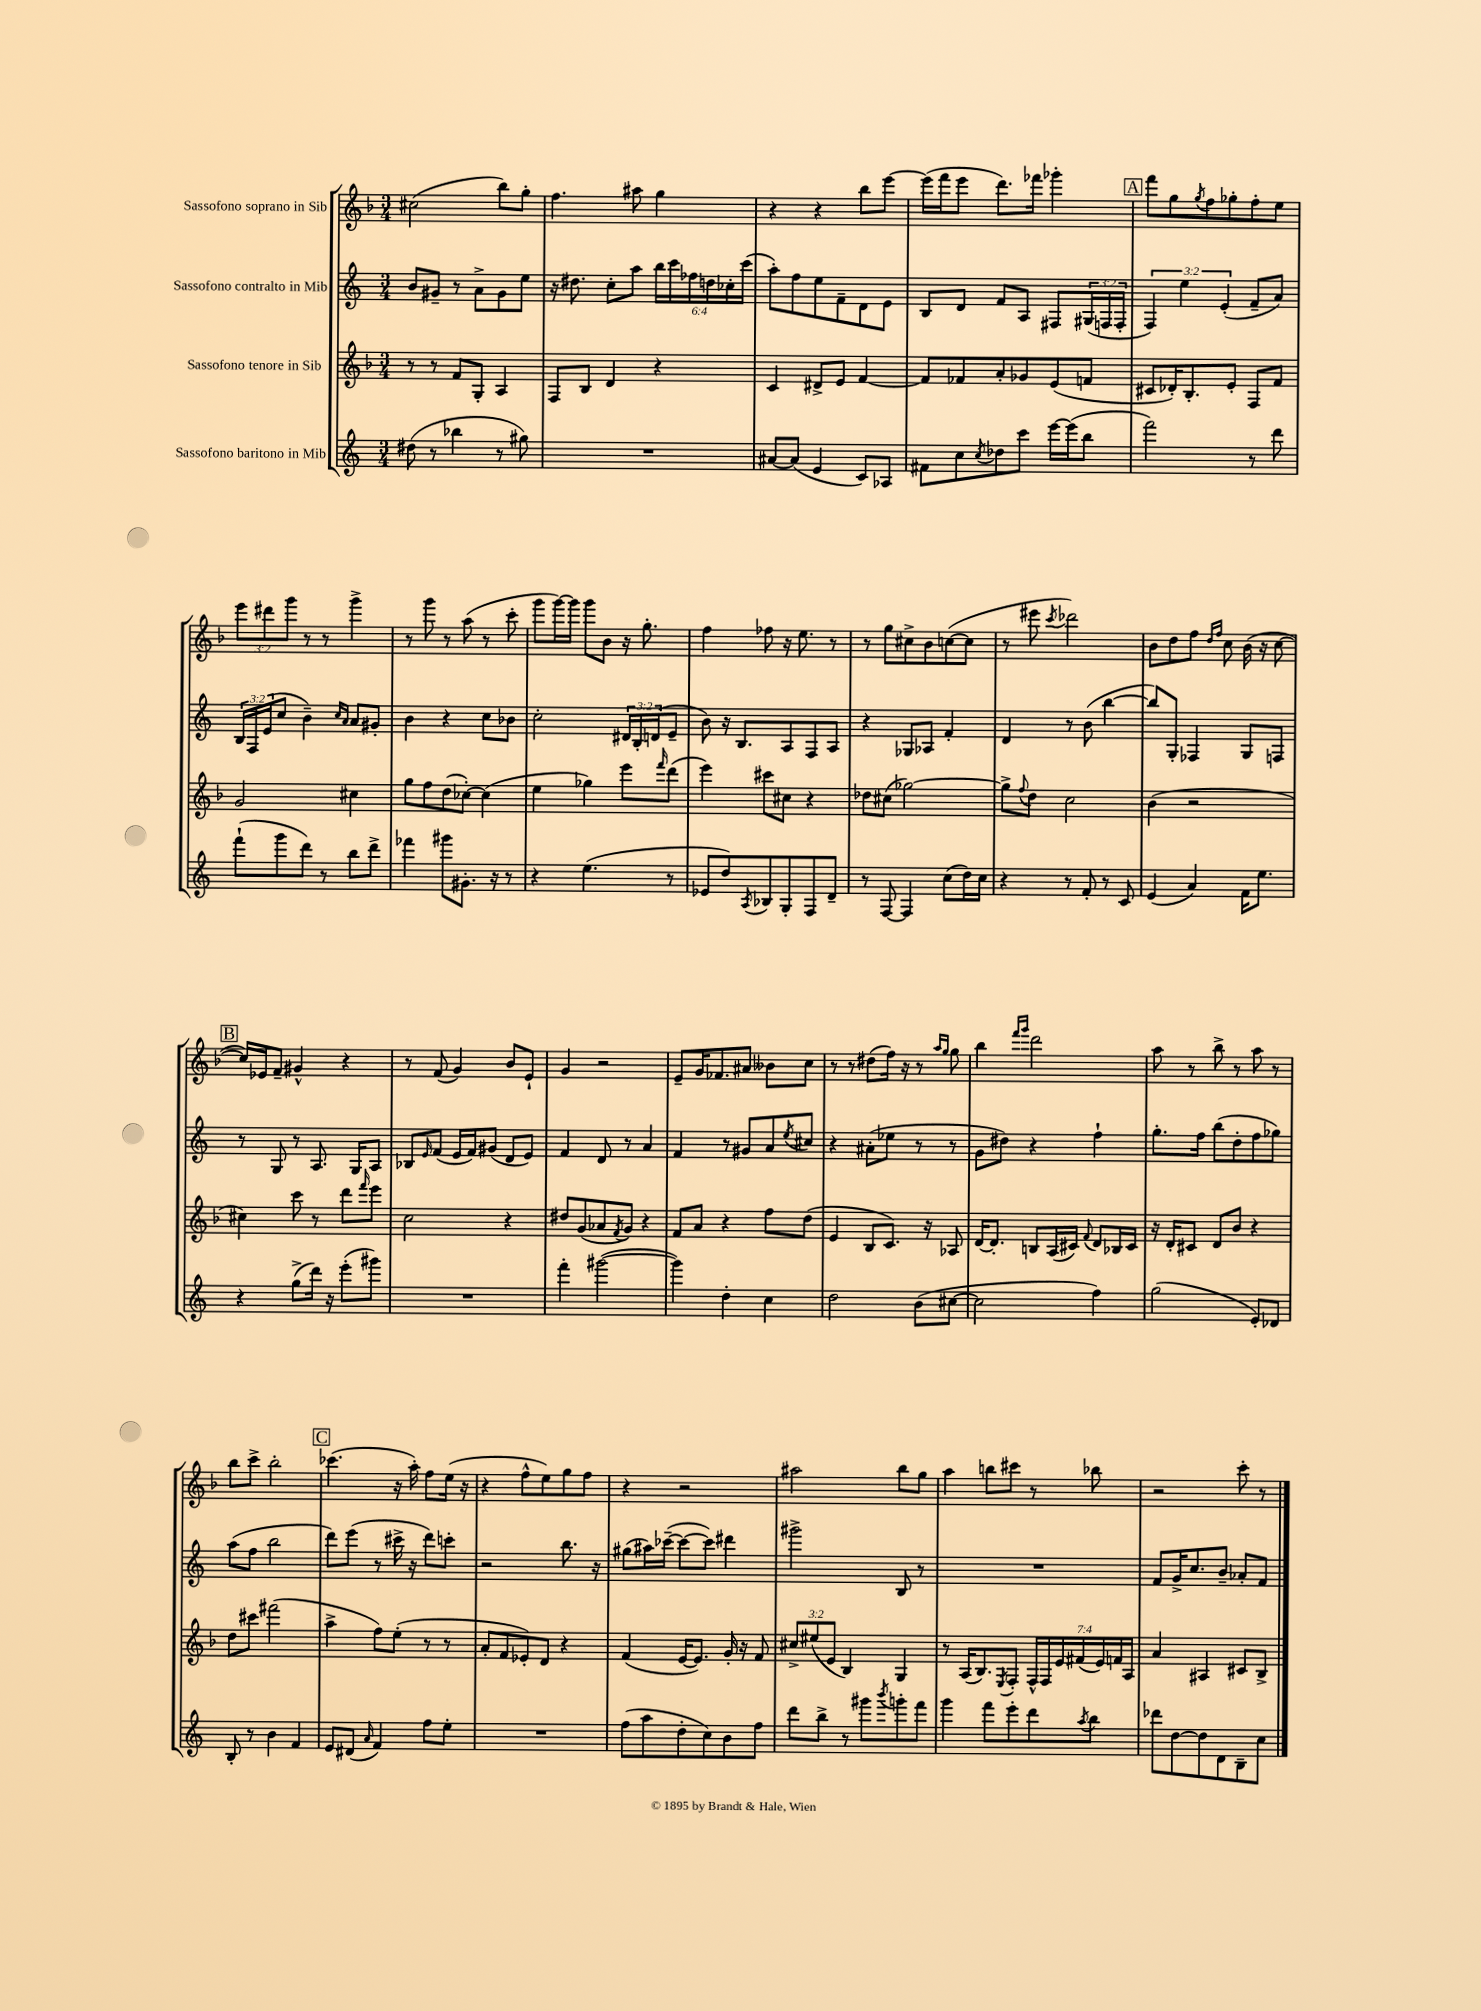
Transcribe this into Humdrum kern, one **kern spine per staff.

**kern	**kern	**kern	**kern
*part4	*part3	*part2	*part1
*staff4	*staff3	*staff2	*staff1
*I"Sassofono baritono in Mib	*I"Sassofono tenore in Sib	*I"Sassofono contralto in Mib	*I"Sassofono soprano in Sib
*clefG2	*clefG2	*clefG2	*clefG2
*k[]	*k[b-]	*k[]	*k[b-]
*M3/4	*M3/4	*M3/4	*M3/4
=1	=1	=1	=1
(8dd#X\	8r	8b/L	(2cc#X\
8r	8r	8g#X~/J	.
4bb-X\	8f/L	8r	.
.	8G'/J	8a^\L	.
8r	4A/	8g#\	8bb-\L)
8gg#X\)	.	8ee\J	8gg'\J
=2	=2	=2	=2
2.r	8F/L	16r	4.ff\
.	.	8.dd#X\	.
.	8B-/J	.	.
.	4d/	8cc'\L	.
.	.	8aa\J	8aa#X\
.	4r	24bb\LL	4gg\
.	.	24ccc\	.
.	.	24ff-X\	.
.	.	24ddn\	.
.	.	24cc-X'\	.
.	.	(24ccc\JJ	.
=3	=3	=3	=3
[8a#X/L	4c/	8aa'\L)	4r
(8a#/J]	.	8ff\	.
4e/	8d#X^/L	8ee\	4r
.	8e/J	8f~\	.
8c/L)	[4f/	8d\	8bb-\L
8A-X/J	.	8e\J	[8eee\J
=4	=4	=4	=4
8f#X\L	8f/L]	8B/L	(16eee\LL]
.	.	.	16fff\J
8cc\	8f-X/	8d/J	8eee\J
8qcc/	.	.	.
8dd-X\	8a'/	8f/L	8.ddd\L)
8ccc\J	8g-X/	8A/J	.
.	.	.	16fff-X\Jk
[16eee\LL	(8e/	8F#X/L	4ggg-X'\
(16eee\J]	.	.	.
8bb\J	8fn/J	(24G#X/L	.
.	.	24Fn/	.
.	.	24F'/JJ	.
!!LO:REH:place=s1:t=A
=5	=5	=5	=5
2fff\)	8c#X/L	6F/)	8fff\L
.	16d-X'/K)	.	8gg\
.	.	6ee\	.
.	8.B-'/	.	.
.	.	.	8qgg/
.	.	.	8ff\
.	.	(6e'/	.
.	8e'/J	.	8gg-X'\
8r	8F/L	8f~/L	8ff'\
8ddd\	8f/J	8a/J)	8ee\J
!!LO:LB:g=z
=6	=6	=6	=6
(8fff`\L	2g/	24B/LL	12eee\L
.	.	24F/	.
.	.	(24e/J	12ddd#X\
8ggg\	.	8cc/J	.
.	.	.	12ggg\J
8ddd\J)	.	4b~\)	8r
8r	.	.	8r
.	.	16qqcc/LL	.
.	.	16qqa/JJ	.
8bb\L	4cc#X\	8a/L	4ggg^\
8ddd^\J	.	8g#X'/J	.
=7	=7	=7	=7
4fff-X\	8gg\L	4b\	8r
.	8ff\	.	8ggg\
8ggg#X\L	(8dd\	4r	8r
8.g#X'\J	[8cc-X'\J)	.	(8aa\
.	(4cc-\]	8cc\L	8r
16r	.	.	.
8r	.	8b-X\J	8ccc'\
=8	=8	=8	=8
4r	4ee\	2cc'\	8ggg\L
.	.	.	[16ggg\L)
.	.	.	16ggg\JJ]
(4.ee\	4gg-X\)	.	8ggg\L
.	.	.	8b-\J
.	8eee\L	24d#X/LL	16r
.	.	24B'/	.
.	.	.	8.gg'\
.	.	(24dn/J	.
.	16qqfff/	.	.
8r	(8ddd\J	8e~/J	.
=9	=9	=9	=9
8e-X/L	4eee\)	8b\)	4ff\
8dd/)	.	16r	.
.	.	8.B/L	.
8qA/	.	.	.
8B-X/	8ccc#X\L	.	8ff-X\
8G'/	8cc#X\J	8A/	16r
.	.	.	8.ee\
8F/	4r	8F/	.
8d~/J	.	8A/J	8r
=10	=10	=10	=10
8r	8dd-X\L	4r	8r
[8F/	(8cc#X\J	.	8gg\L
4F/]	[2gg-X\)	8G-X/L	8cc#X^\
.	.	8A-X/J	8b-\
(8cc\L	.	4f'/	([8ccn\
16dd\L)	.	.	8cc\J]
16cc\JJ	.	.	.
=11	=11	=11	=11
4r	8gg-^\L]	4d/	8r
.	8qqff/	.	.
.	8dd\J	.	8eee#X\
.	.	.	8qccc/
8r	2cc\	8r	2ddd-X\)
8f'/	.	(8b\	.
8r	.	[4bb\	.
8c/	.	.	.
=12	=12	=12	=12
(4e/	(4b-\	8bb/L])	8b-\L
.	.	8G'/J	8dd\
4a/)	2r	4F-X/	8ff\J
.	.	.	16qqdd/LL
.	.	.	16qqff/JJ
.	.	.	8cc\
16f\KL	.	8G/L	(16b-\
8.ee\J	.	.	16r
.	.	8Fn/J	[8cc\
!!LO:LB:g=z
!!LO:REH:place=s1:t=B
=13	=13	=13	=13
4r	4cc#X\)	8r	16cc/LL])
.	.	.	16e-X/J
.	.	8G/	8f~/J
(8gg^\L	8ccc\	8r	4g#X^^/
16ddd\Jk)	8r	8.A/	.
16r	.	.	.
(8eee'\L	8ddd\L	.	4r
.	.	16G/KL	.
.	16qqfff/	.	.
8ggg#X\J)	8eee\J	8A/J	.
=14	=14	=14	=14
2.r	2cc\	8B-X/L	8r
.	.	16qqe/	.
.	.	(8f/J	(8f/
.	.	16e/LL	4g/)
.	.	16f/J)	.
.	.	(8g#X/J	.
.	4r	8d/L	8b-/L
.	.	8e/J)	8e`/J
=15	=15	=15	=15
4fff'\	8dd#X/L	4f/	4g/
.	(8g/	.	.
([2ggg#X\	8a-X/	8d/	2r
.	8qf/	.	.
.	8g/J)	8r	.
.	4r	4a/	.
=16	=16	=16	=16
4ggg#\])	8f/L	4f/	8e~/L
.	8a/J	.	16g/K
.	.	.	8.f-X/
4dd'\	4r	8r	.
.	.	8g#X/L	8a#X/J
4cc\	8ff\L	8a/	8b--X\L
.	.	8qee/	.
.	(8dd\J	8cc#X/J	8cc\J
=17	=17	=17	=17
2dd\	4e/	4r	8r
.	.	.	8r
.	8B-/L	(8a#X'\L	(8dd#X\L
.	8.c/J)	8ee-X\J	16ff\Jk)
.	.	.	16r
(8b\L	.	8r	8r
.	16r	.	.
.	.	.	16qqaa/LL
.	.	.	16qqgg/JJ
[8cc#X\J	8A-X/	8r	8gg\
=18	=18	=18	=18
2cc#\]	[16d/KL	8g\L	4bb-\
.	8.d'/J]	.	.
.	.	8dd#X\J)	.
.	.	.	16qqfff/LL
.	.	.	16qqggg/JJ
.	8Bn/L	4r	2ddd\
.	(16A/L	.	.
.	16c#X/JJ)	.	.
.	8qqf/	.	.
4ff\)	8d/L	4ff`\	.
.	16B-X/L	.	.
.	16c#/JJ	.	.
=19	=19	=19	=19
(2gg\	16r	8.gg'\L	8aa\
.	16d'/KL	.	.
.	8c#X/J	.	8r
.	.	16ff\Jk	.
.	8d/L	(8bb\L	8bb-^\
.	8b-/J	8dd'\	8r
8e'/L)	4r	8ff\	8aa\
8d-X/J	.	8gg-X\J)	8r
!!LO:LB:g=z
=20	=20	=20	=20
8B'/	8dd\L	(8aa\L	8bb-\L
8r	8ccc#X\J	8ff\J	8ccc^\J
4b\	(2fff#X\	2bb\	2bb-'\
4f/	.	.	.
!!LO:REH:place=s1:t=C
=21	=21	=21	=21
8e/L	4aa^\	8ddd\L)	(4.ccc-X\
(8d#X/J	.	(8eee\J	.
16qqa/	.	.	.
4f/)	8ff\L)	8r	.
.	(8ee'\J	16ccc#X^\	16r
.	.	16r	16aa'\)
8ff\L	8r	8ddd\L)	8ff\L
8ee'\J	8r	8cccn'\J	(16ee\Jk
.	.	.	16r
=22	=22	=22	=22
2.r	8a'/L	2r	4r
.	8f/	.	.
.	8e-X'/)	.	8ff^^\L
.	8d/J	.	8ee\)
.	4r	8.bb\	8gg\
.	.	.	8ff\J
.	.	16r	.
=23	=23	=23	=23
(8ff\L	(4f/	(8gg#X\L	4r
8aa\	.	16aa#X\L)	.
.	.	([16ccc-X~\JJ	.
8dd'\	[16e/KL	8ccc-\L_	2r
.	8.e/J])	.	.
8cc\)	.	8ccc-\J])	.
8b\	16g'/	4ddd#X\	.
.	16r	.	.
8ff\J	8f/	.	.
=24	=24	=24	=24
8ddd\L	12cc#X^/L	2ggg#X^\	2aa#X\
.	(12ee#X/	.	.
8bb^\J	.	.	.
.	12e/J	.	.
8r	4B-/)	.	.
8ggg#X\L	.	.	.
8qbbb/	.	.	.
8gggn'\	4G/	8B/	8bb-\L
8fff\J	.	8r	8gg\J
=25	=25	=25	=25
4ggg\	8r	2.r	4aa\
.	(16A/KL	.	.
.	8.B-/)	.	.
8fff\L	.	.	8bbn\L
.	8qE/	.	.
8eee'\	8F'/J	.	8ccc#X\J
8ddd\	28F^^/LL	.	8r
.	28F/	.	.
.	28e/	.	.
.	(28f#X/	.	.
8qaa/	.	.	.
8bb\J	.	.	8bb-X\
.	28e/)	.	.
.	28fn/	.	.
.	28A/JJ	.	.
=26	=26	=26	=26
8ddd-X\L	4a/	8f/L	2r
[8dd\	.	16g^/K	.
.	.	8.cc/	.
8dd\]	4A#X/	.	.
8d\	.	8b~/J	.
8B~\	8c#X/L	8a-X'/L	8ccc'\
8cc\J	8B-^/J	8f/J	8r
==	==	==	==
*-	*-	*-	*-
